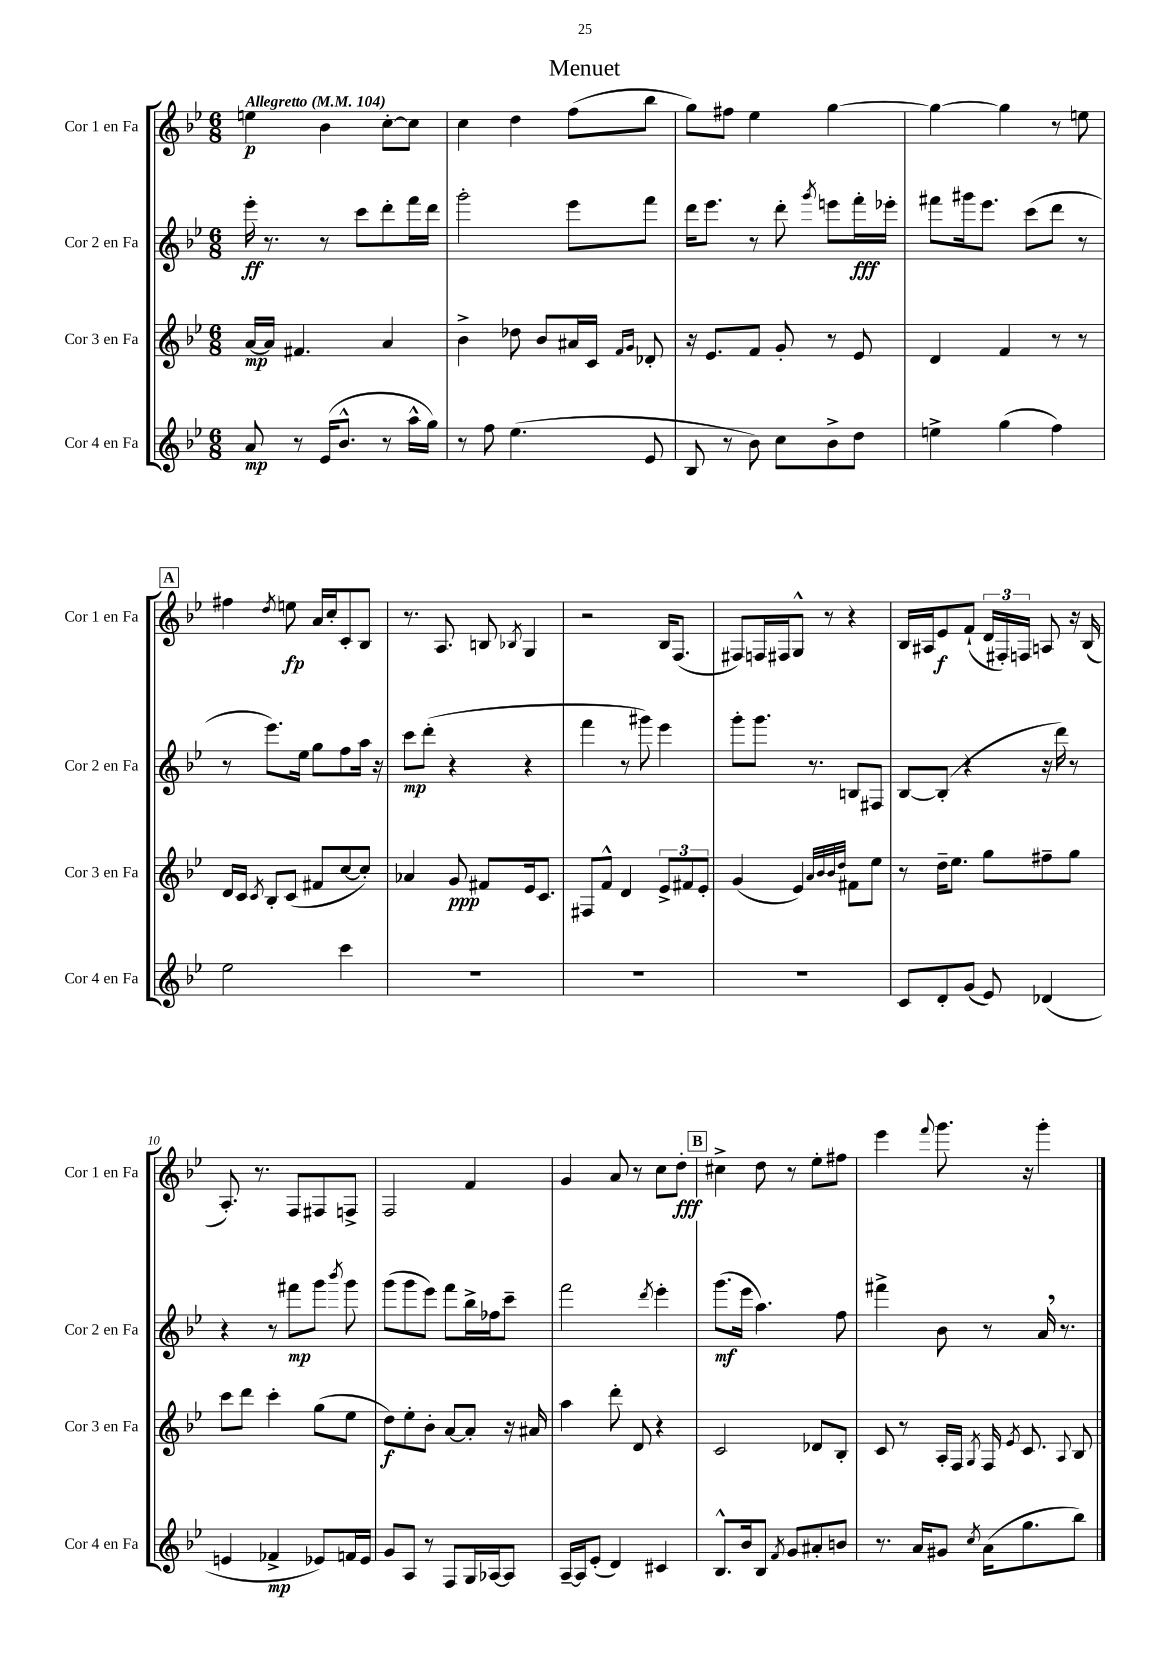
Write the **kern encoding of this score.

**kern	**kern	**kern	**kern
*staff4	*staff3	*staff2	*staff1
*clefG2	*clefG2	*clefG2	*clefG2
*k[b-e-]	*k[b-e-]	*k[b-e-]	*k[b-e-]
*M6/8	*M6/8	*M6/8	*M6/8
*MM104	*MM104	*MM104	*MM104
8a	[16a	16eee-'	4ee
.	16a]	8.r	.
8r	4.f#	.	.
(16e-	.	8r	4b-
8.b-^^	.	.	.
.	.	8ccc	.
8r	4a	8ddd'	[8cc'
16aa^^	.	16fff	8cc]
16gg)	.	16ddd	.
=	=	=	=
8r	4b-^	2ggg'	4cc
8ff	.	.	.
(4.ee-	8dd-	.	4dd
.	8b-	.	.
.	16a#	8eee-	(8ff
.	16c	.	.
.	16qqf	.	.
.	16qqg	.	.
8e-	8d-'	8fff	8bb-
=	=	=	=
8B-	16r	16ddd	8gg)
.	8.e-	8.eee-	.
8r	.	.	8ff#
8b-)	8f	8r	4ee-
8cc	8g'	8ddd'	.
.	.	8qggg	.
8b-^	8r	8eee	[4gg
8dd	8e-	16fff'	.
.	.	16eee-'	.
=	=	=	=
4ee^	4d	8fff#	4gg_
.	.	16ggg#	.
.	.	8.eee-	.
(4gg	4f	.	4gg]
.	.	(8ccc	.
4ff)	8r	8ddd	8r
.	8r	8r	8ee
=	=	=	=
2ee-	16d	8r	4ff#
.	16c	.	.
.	8qc	.	.
.	8B-'	8.eee-)	.
.	.	.	8qdd
.	(8c	.	8ee
.	.	16ee-	.
.	8f#	8gg	16a
.	.	.	16cc'
4ccc	[8cc	8ff	8c'
.	8cc'])	16aa	8B-
.	.	16r	.
=	=	=	=
2.r	4a-	8ccc	8.r
.	.	(8ddd'	.
.	.	.	8.A
.	8g	4r	.
.	8f#	.	8B
.	.	.	8qB-
.	16e-	4r	4G
.	8.c	.	.
=	=	=	=
2.r	8F#	4fff	2r
.	8f^^	.	.
.	4d	8r	.
.	.	8ggg#)	.
.	12e-^	4eee-	16B-
.	.	.	(8.F
.	12f#	.	.
.	12e-'	.	.
=	=	=	=
2.r	(4g	8ggg'	8F#)
.	.	8.ggg	16F
.	.	.	16F#
.	4e-)	.	8G^^
.	.	8.r	.
.	.	.	8r
.	32qqa	.	.
.	32qqb-	.	.
.	32qqb-	.	.
.	32qqdd	.	.
.	8f#	8B	4r
.	8ee-	8F#	.
=	=	=	=
8c	8r	[8B-	16B-
.	.	.	16A#
8d'	16dd~	(8B-']	8e-
.	8.ee-	.	.
(8g	.	4r	(8f`
8e-)	8gg	.	24d
.	.	.	24F#')
.	.	.	24F
(4d-	8ff#~	16r	8A
.	.	16ddd)	.
.	8gg	8r	16r
.	.	.	(16B-
=	=	=	=
4e	8ccc	4r	8.A')
.	8ddd	.	.
.	.	.	8.r
4f-^	4ccc'	8r	.
.	.	8fff#	8F
8e-)	(8gg	8ggg	8F#
.	.	8qbbb-	.
16f	8ee-	8ggg	8F^
16e-	.	.	.
=	=	=	=
8g	8dd)	(8ggg	2F
8A	8ee-'	8ggg	.
8r	8b-'	8eee-)	.
8F	[8a	8fff	.
16G	8a']	16bb-^	4f
[16A-	.	16ff-	.
8A-]	16r	8ccc~	.
.	16a#	.	.
=	=	=	=
[16A~	4aa	2fff	4g
16A]	.	.	.
(8e-'	.	.	.
4d)	8ddd'	.	8a
.	8d	.	8r
.	.	8qddd	.
4c#	4r	4eee-'	8cc
.	.	.	8dd'
=	=	=	=
8.B-^^	2c	(8.ggg	4cc#^
16b-	.	16eee-	.
8B-	.	4.aa)	8dd
8qf	.	.	.
8g	.	.	8r
8a#'	8d-	.	8ee-'
8b	8B-'	8ff	8ff#
=	=	=	=
8.r	8c	4fff#^	4eee-
.	8r	.	.
16a	.	.	.
.	.	.	8qqfff
8g#	16A'	8b-	8.ggg
.	16F	.	.
8qcc	8qG	.	.
(16a	16F	8r	.
.	8qe-	.	.
8.gg	8.c	.	16r
.	.	16a	4ggg'
.	.	8.r	.
.	8qqA	.	.
8bb-)	8B-	.	.
==	==	==	==
*-	*-	*-	*-
